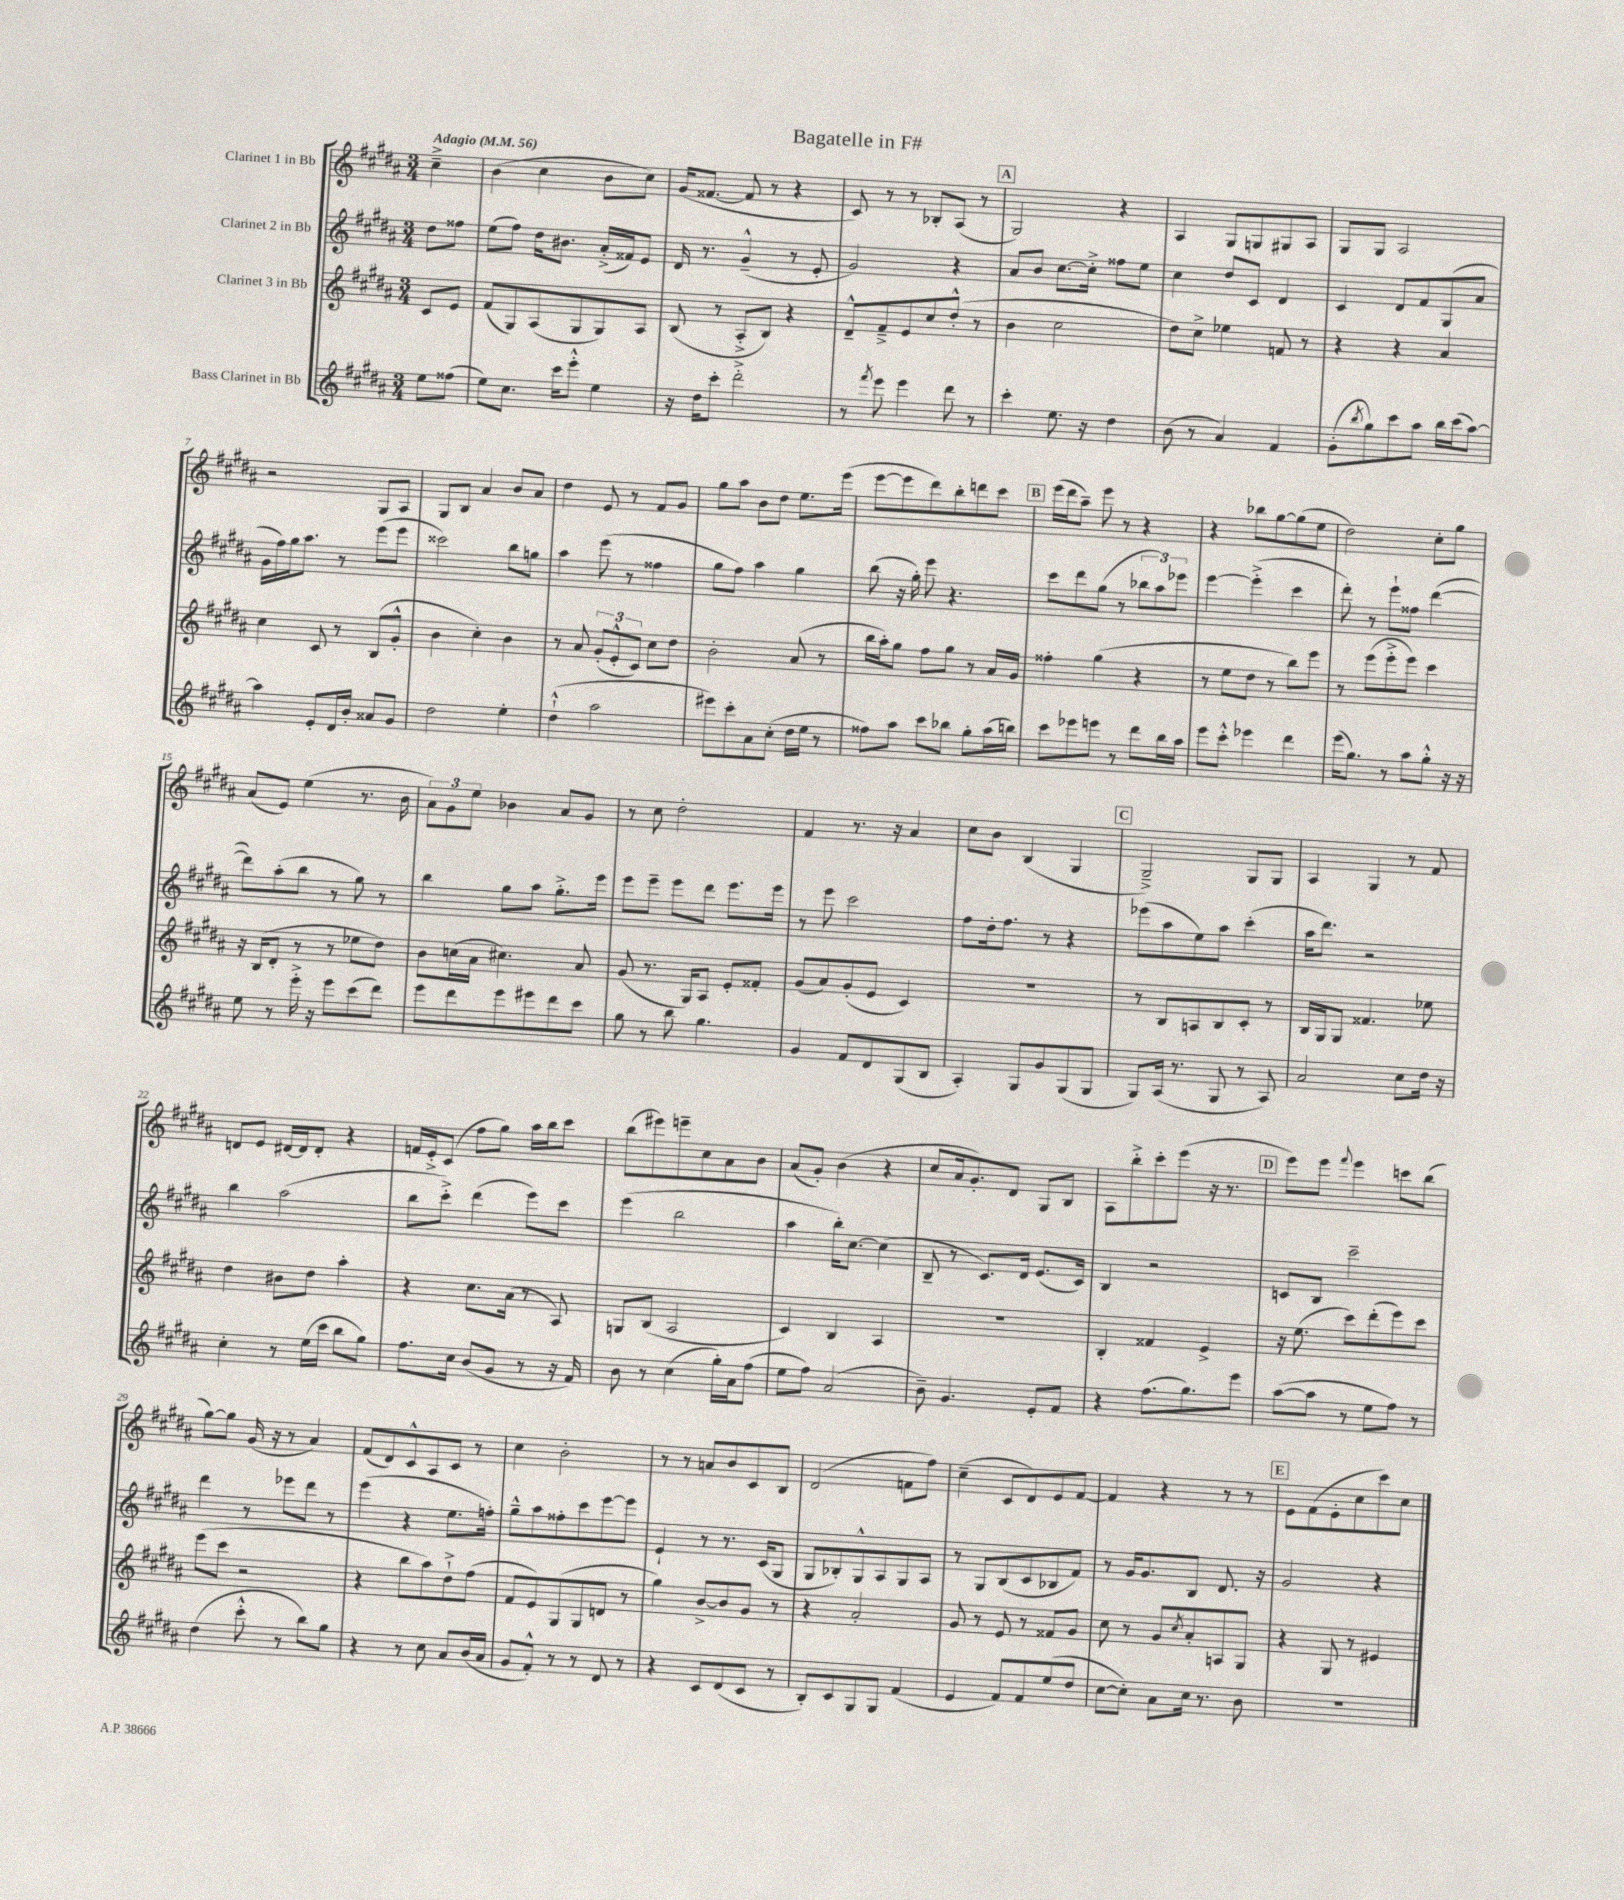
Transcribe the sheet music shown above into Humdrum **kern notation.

**kern	**kern	**kern	**kern
*staff4	*staff3	*staff2	*staff1
*clefG2	*clefG2	*clefG2	*clefG2
*k[f#c#g#d#a#]	*k[f#c#g#d#a#]	*k[f#c#g#d#a#]	*k[f#c#g#d#a#]
*M3/4	*M3/4	*M3/4	*M3/4
*MM56	*MM56	*MM56	*MM56
8ee	8c#	8dd#	4cc#~^
(8ff##	8e	8ff##	.
=	=	=	=
8ee)	(8f#	(8ee	(4b
8.cc#	8G#)	8ff#)	.
.	(8A#	16dd#	4cc#
16ccc#	.	8.b#	.
8eee'^^	8G#	.	.
4ee	8G#)	(16a#'^	8b
.	.	16f##)	.
.	8A#	8e	8cc#)
=	=	=	=
16r	(8B	16d#	(16g#
16dd#	.	8.r	[8.f##
8ccc#'	8r	.	.
2ddd#'^	8A#'^	(4g#~^^	8f##]
.	8B)	.	8r
.	4r	8r	4r
.	.	8e'	.
=	=	=	=
8r	8d#~^^	2g#)	8c#)
8qfff#	.	.	.
8eee	8f#~^	.	8r
4eee	8e	.	8r
.	8cc#	.	8B-'
8ddd#	(8dd#'^^	4r	(8A#
8r	8r	.	8r
=	=	=	=
4ccc#'	4b	8a#	2G#)
.	.	8b	.
8.ee	2cc#	[8.cc#	.
16r	.	16cc#'^]	.
4dd#	.	8ff##	4r
.	.	8ee	.
=	=	=	=
(8b	8dd#)	4cc#	4A#
8r	8cc#^	.	.
4a#)	4ee-	8dd#	8G#
.	.	8c#	8G
4f#	8f	4d#	8G#
.	8r	.	8A#
=	=	=	=
(8g#'	4r	4c#	8G#
8qbb	.	.	.
8gg#)	.	.	8G#
8ccc#	4r	8d#	2A#
8aa#	.	8f#	.
16bb	4a#	(8G#	.
(16ccc#	.	.	.
[8aa#)	.	8a#	.
=	=	=	=
4aa#]	4cc#	16g#	2r
.	.	16ff#)	.
.	.	16gg#	.
.	.	8.aa#	.
8e'	8c#	.	.
16d#	8r	8r	.
16b'	.	.	.
8a##	(8B	(8eee	8G#
8g#	8g#'^^	8eee	8A#
=	=	=	=
2dd#	4b	2ccc##)	8G#
.	.	.	8B
.	4cc#')	.	4a#
4ee'	4b	8bb	8b
.	.	8gg	8a#
=	=	=	=
(4dd#`^^	8r	4aa#	4dd#
.	8a#	.	.
2aa#	(12g#'	(8eee	8e
.	12e'^^	.	.
.	.	8r	8r
.	12c#)	.	.
.	8cc#	4ff##	8f#
.	8dd#	.	8g#
=	=	=	=
8eee#)	2b'	8gg#	8gg#
8ccc#'	.	8ff#)	8aa#
8a#	.	4aa#	8b
(8cc#'	.	.	8dd#
16dd#	(8a#	4gg#	8.ee
16ee	.	.	.
8r	8r	.	.
.	.	.	(16eee
=	=	=	=
8ff##)	16bb	(8bb	[8eee
.	16aa#')	.	.
8aa#	8gg#	16r	8eee]
.	.	16gg#')	.
8ccc#	8ff#	8eee	8ddd#)
8bb-	8gg#	4.r	8bb'
8gg#'	8r	.	8ddd
(16aa#	16a#	.	8ccc#
16bb)	16g#	.	.
=	=	=	=
8ccc#	4ff##'	8ccc#	(16eee
.	.	.	16ddd#
8eee-	.	8ddd#	8aa#~)
8eee	(4gg#	(8gg#	8eee
8r	.	8r	8r
8ddd#	4r	12bb-	4r
.	.	12aa#)	.
16bb	.	.	.
.	.	12eee-	.
16aa#	.	.	.
=	=	=	=
8eee	8r	[4eee	4r
8ccc#'^^	8ee	.	.
4eee-	8dd#	(4eee'^]	8bb-
.	8r	.	[8gg#
4ddd#	8bb)	4ccc#	(8gg#]
.	8eee	.	8ee
=	=	=	=
(16eee	8r	8ddd#')	2dd#)
8.gg#)	.	.	.
.	(8eee	8r	.
8r	8eee'^	8eee`	.
8aa#	8eee)	8ff##	.
8gg#'^^	4ccc#	([4ddd#	8cc#'
16r	.	.	8gg#
16r	.	.	.
=	=	=	=
8ee	16r	8ddd#])	(8a#
.	(16B	.	.
8r	8d#'	(8aa#'	8e)
16eee'^	8r	8bb	(4ee
16r	.	.	.
8eee	8r	8r	.
(8ccc#	8ee-	8gg#)	8.r
8ddd#)	8dd#)	8r	.
.	.	.	16b
=	=	=	=
8eee	8b	4bb	12a#)
.	.	.	12g#
8ddd#	(16cc	.	.
.	.	.	12ee
.	16a#	.	.
8eee	4.cc#)	8gg#	4b-
8eee#	.	8aa#	.
8ddd#	.	8.gg#'^	8a#
8ccc#	8a#	.	8g#
.	.	16eee	.
=	=	=	=
8gg#	(8g#	8eee	8r
8r	8.r	8eee~	8cc#
8bb	.	8eee	2dd#'
.	16G#)	.	.
4.gg#	8A#	8ddd#	.
.	8e'	8.eee	.
.	8f##'	.	.
.	.	16eee	.
=	=	=	=
4g#	(8g#	8r	4f#
.	8a#)	8eee	.
8f#	(8g#'	2ccc#	8.r
8d#	8e	.	.
.	.	.	16r
(8G#	4c#)	.	4a#
8B	.	.	.
=	=	=	=
4A#')	2.r	8ff#	8cc#
.	.	16dd#'	8b
.	.	8.ff#	.
8G#	.	.	(4B
8g#	.	8r	.
(8G#	.	4r	4G#
8G#	.	.	.
=	=	=	=
8G#)	8r	(8eee-	2G#~^)
(16A#	8B	8aa#	.
8.r	.	.	.
.	8A	8ee)	.
8G#	8B	8aa#	.
8r	8c#'	(4ccc#'	8G#
8A#)	8r	.	8G#
=	=	=	=
2a#	16B	16aa#	4A#
.	16G#	8.ddd#)	.
.	8G#	.	.
.	4.f##	2r	4G#
8cc#	.	.	8r
16dd#	8ee-	.	8f#
16r	.	.	.
=	=	=	=
4cc#'	4dd#	4bb	8d
.	.	.	8e
8r	8b#	(2aa#	[16d#
.	.	.	16d#]
(16ee	8dd#	.	8d#'
16ccc#	.	.	.
8bb	4aa#'	.	4r
8gg#)	.	.	.
=	=	=	=
8.ff#	4r	8bb	16f
.	.	.	16e'^
.	.	8ccc#'^)	(8c#
16cc#	.	.	.
(8b	8.cc#	(4ddd#	8ff#
8g#	.	.	8gg#)
.	(16a#	.	.
8r	8r	8eee)	16aa#
.	.	.	16bb
16r	8A#)	8ccc#	8ccc#
16f#)	.	.	.
=	=	=	=
8b	8G	(4eee	(8bb
8r	(8B	.	8eee#)
(4cc#	2A#	2bb	8eee~
.	.	.	8cc#
16gg#')	.	.	8a#
16a#	.	.	.
(8ff#	.	.	8b
=	=	=	=
8ee	4c#)	4aa#	(8a#
8ff#)	.	.	8g#')
(2a#	4B	16bb')	(4b
.	.	[8.cc#	.
.	4A#	(4cc#]	4r
=	=	=	=
8b~)	2.r	8B~	8cc#
4.g#	.	8r	16a#
.	.	.	8.g#')
.	.	8.c#)	.
.	.	.	8d#
.	.	16d#	.
8e'	.	(8.e	8G#
8f#	.	.	8B
.	.	16c#)	.
=	=	=	=
4r	4B'	4B	8A#
.	.	.	8bb'^
(8.ff#	4f##	2r	8ccc#'
.	.	.	(8eee
8.gg#)	.	.	.
.	4e^	.	16r
.	.	.	8.r
8eee	.	.	.
=	=	=	=
([8aa#	16r	8c	8eee)
.	(8.ee	.	.
8aa#]	.	8B	8eee
.	.	.	8qqfff#
8r	8ccc#)	2ccc#~	4eee
8ee	(8ddd#'	.	.
8ff#)	8eee)	.	8ccc
8r	8ccc#	.	(8bb
=	=	=	=
(4dd#	(8eee	4ddd#	[8gg#)
.	8ccc#	.	8gg#]
8ccc#'^^	2r	8r	(16g#
.	.	.	16r
8r	.	8eee-	8r
8bb)	.	8ddd#	4a#)
8gg#	.	8r	.
=	=	=	=
4r	4r	(4eee	(8f#
.	.	.	8d#)
8r	8bb	4r	8c#^^
8cc#	8aa#)	.	8A#
8a#	8dd#`^	8.ee	8c#
(16b	(8ff#	.	8r
16a#	.	16ff')	.
=	=	=	=
8g#	8f#	8gg#~^^	4cc#
8f#'^^)	8e)	8aa#	.
8r	(8G#	8ff##'	2b'
8r	8G#	8ccc#	.
8d#	8d	[8eee	.
8r	8r	8eee]	.
=	=	=	=
4r	4gg#)	4e`	8r
.	.	.	8r
8c#	[8b^	8r	8a
(8d#	8b]	8.r	8b
8c#	8g#	.	8c#
.	.	(16c#	.
8r	8r	8G#	8B
=	=	=	=
8B')	4r	8G#	(2d#
8c#	.	8B-')	.
8G#	2a#'	8G#^^	.
8G#	.	8A#	.
(4f#	.	8G#	8f
.	.	8A#	8ff#)
=	=	=	=
4e	8g#	8r	(4cc#~
.	8r	8G#	.
8f#)	8e	(8B	8c#
8f#	8r	8c#	8d#)
(8ee	8f##	8B-	8e
8dd#	8g#	8f#)	[8f#
=	=	=	=
[8cc#	8cc#	8r	4f#]
8cc#'])	8r	16g#	.
.	.	8.g#	.
8a#	8g#	.	4r
.	8qcc#	.	.
16cc#	8a#'	8B	.
8.r	.	.	.
.	8A	8.d#	8r
8b	8G#	.	8r
.	.	16r	.
=	=	=	=
2.r	4r	2g#	8e
.	.	.	(8f#
.	8G#	.	8e'
.	8r	.	8cc#
.	4e#	4r	8ccc#)
.	.	.	8cc#
==	==	==	==
*-	*-	*-	*-
